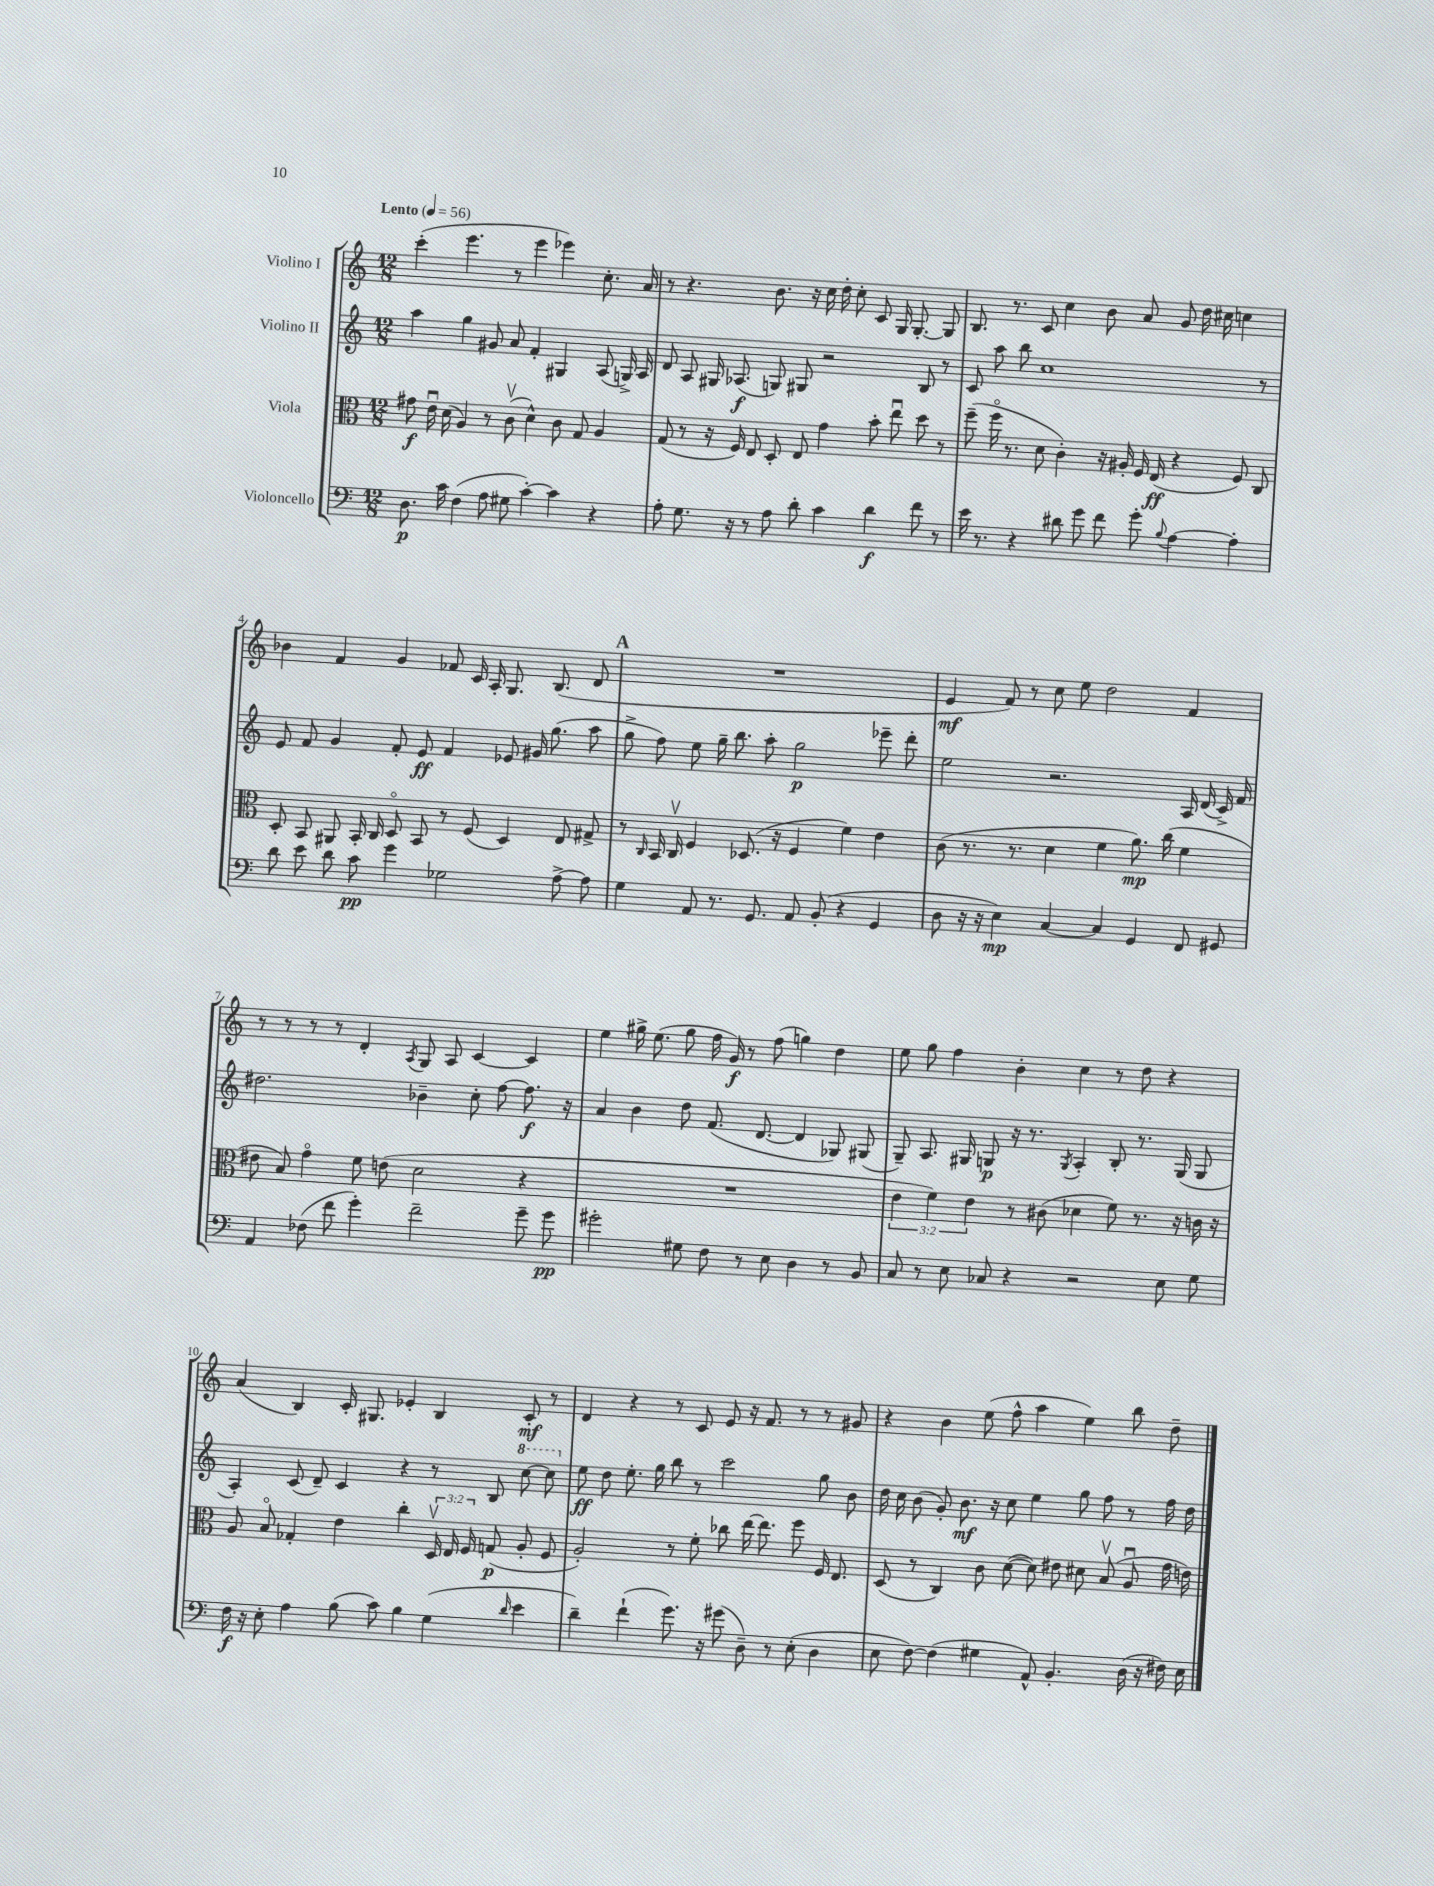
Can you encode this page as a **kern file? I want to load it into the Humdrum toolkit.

**kern	**kern	**kern	**kern
*staff4	*staff3	*staff2	*staff1
*clefF4	*clefC3	*clefG2	*clefG2
*k[]	*k[]	*k[]	*k[]
*M12/8	*M12/8	*M12/8	*M12/8
*MM56	*MM56	*MM56	*MM56
8.D	8g#	4aa	(4ccc'
.	16eu	.	.
16c	(16d	.	.
(4F	4A)	4gg	4.eee
8A	8r	8g#	.
8G#	(8cv	8a	8r
[4c')	4d^^)	4f'	4eee
4c]	8c	4G#	4eee-)
.	8G	.	.
4r	4A	(8A	8.cc'
.	.	16G^)	.
.	.	16A	16a
=	=	=	=
8A'	(8G	8d	8r
8.G	8r	8A	4.r
.	16r	16G#	.
16r	16F)	(8.A-	.
8r	8E	.	.
8A	8D'	8G)	8.b
8d'	8E	8G#	.
.	.	.	16r
4c	4g	2r	16cc
.	.	.	16dd'
.	.	.	8cc'
4d	8b'	.	8c
.	8eeu	.	16G
.	.	.	[8.G'
8f	8dd	8B	.
8r	8r	8r	8G]
=	=	=	=
16e	(8ff~	8c	8.B
8.r	.	.	.
.	16ffo	8aa	.
.	8.r	.	8.r
4r	.	8bb	.
.	8d	1cc	8c
8d#	4c')	.	4cc
8g	.	.	.
8f	16r	.	8b
.	16A#'	.	.
8g'	16F	.	8a
.	(16E	.	.
8qqB	.	.	.
[4A	4r	.	8g
.	.	.	16dd
.	.	.	16cc#
4A']	8F)	.	4cc
.	8C	8r	.
=	=	=	=
8d	8D'	8e	4b-
8e	8BB	8f	.
8d	8AA#	4g	4f
8c	16BB'	.	.
.	16C	.	.
4g	8Do	8f'	4g
.	8BB	8e	.
2G-	8r	4f	8f-
.	(8F	.	16c
.	.	.	16A'
.	4D)	8e-	8.G
.	.	16g#	.
.	.	(8.gg	(8.B
[8A^	8E	.	.
8A]	8G#^	8aa	8d
=	=	=	=
4G	8r	8gg^	1.r
.	16qqC	.	.
.	16BB	8ff)	.
.	16Cv	.	.
8AA	4F	8ee	.
8.r	.	16gg~	.
.	.	8.bb	.
.	(8.D-	.	.
8.GG	.	.	.
.	.	8aa'	.
.	16r	.	.
8AA	4F	2gg	.
(8BB'	.	.	.
4r	4f)	.	.
4GG	4e	8eee-~	.
.	.	8ddd'	.
=	=	=	=
8D	(8c	2ee	4e
16r	8.r	.	.
16r	.	.	.
4E)	.	.	8f)
.	8.r	.	.
.	.	.	8r
[4C	4d	2.r	8cc
.	.	.	8ee
4C]	4f	.	2dd
4GG	8.a)	.	.
.	(16cc	.	.
8FF	4f	16A	4f
.	.	(16d	.
8GG#	.	16c^)	.
.	.	16f	.
=	=	=	=
4AA	8e#	2.dd#	8r
.	8B)	.	8r
(8F-	4go	.	8r
8f	.	.	8r
4g')	8f	.	4d'
.	(8e	.	.
.	.	.	8qA
2f~	2d	4b-~	8G
.	.	.	8A
.	.	8cc'	[4c
.	.	[8ff	.
8g~	4r	8.ff]	4c]
8g	.	.	.
.	.	16r	.
=	=	=	=
2g#'	1.r	4a	4ee
.	.	4b	16gg#^
.	.	.	(8.ee
8G#	.	8dd	8gg#
8F	.	(8.f	16ff
.	.	.	16g)
8r	.	.	8r
.	.	[8.d	.
8E	.	.	(8ff
4D	.	4d]	4gg)
8r	.	8G-)	4dd
8BB	.	(8G#	.
=	=	=	=
8C	6e	8G~)	8ee
8r	.	8.A	8gg
.	6f)	.	.
8E	.	.	4ff
.	.	16G#	.
.	6e	.	.
8C-	.	8G	.
4r	8r	16r	4b'
.	.	8.r	.
.	(8c#	.	.
.	.	8qG	.
2r	4d-	4A'	4cc
.	8f)	8B'	8r
.	8.r	8.r	8dd
8E	.	.	4r
.	16r	(16G	.
8G	16c	8G	.
.	16r	.	.
=	=	=	=
16F	8A	4A')	(4a
16r	.	.	.
8E'	8Bo	.	.
4A	4G-'	(8c	4B)
.	.	8d~)	.
(8B	4e	4c	16c'
.	.	.	8.G#
8c)	.	.	.
4B	4cc'	4r	4e-'
(4G	24Dv	8r	4B
.	24E	.	.
.	24F	.	.
.	(8G	8B	.
16qqd	.	.	.
4e	8A'	[8ccc	8c'
.	8F	8ccc]	8r
=	=	=	=
4d~)	2A')	8ee	4d
.	.	8dd	.
(4f`	.	8.ee'	4r
.	.	16gg	.
8.g)	8r	8bb	8r
.	8f'	8r	8c
16r	.	.	.
(8g#	8cc-	2ccc	8e
8D~)	[16ee	.	16r
.	8.ee]	.	8.f
8r	.	.	.
(8E'	8ff	.	8r
4D	16F	8gg	8r
.	8.E	.	.
.	.	8b	8g#
=	=	=	=
8E	(8D	16dd	4r
.	.	16cc	.
[8F)	8r	(8b	.
(4F]	4C)	8g')	4b
.	.	8.b	.
4G#	8c	.	(8ee
.	.	16r	.
.	([8d	8cc	8ff^^
8AA^^)	8d])	4ee	4aa
4.BB'	8e#	.	.
.	8d#	8gg	4ee)
.	(8Bv	8ff	.
(16D	8Au	8r	8bb
16r	.	.	.
16F#)	16g	16ff	8dd~
16E	16e)	16dd	.
==	==	==	==
*-	*-	*-	*-
